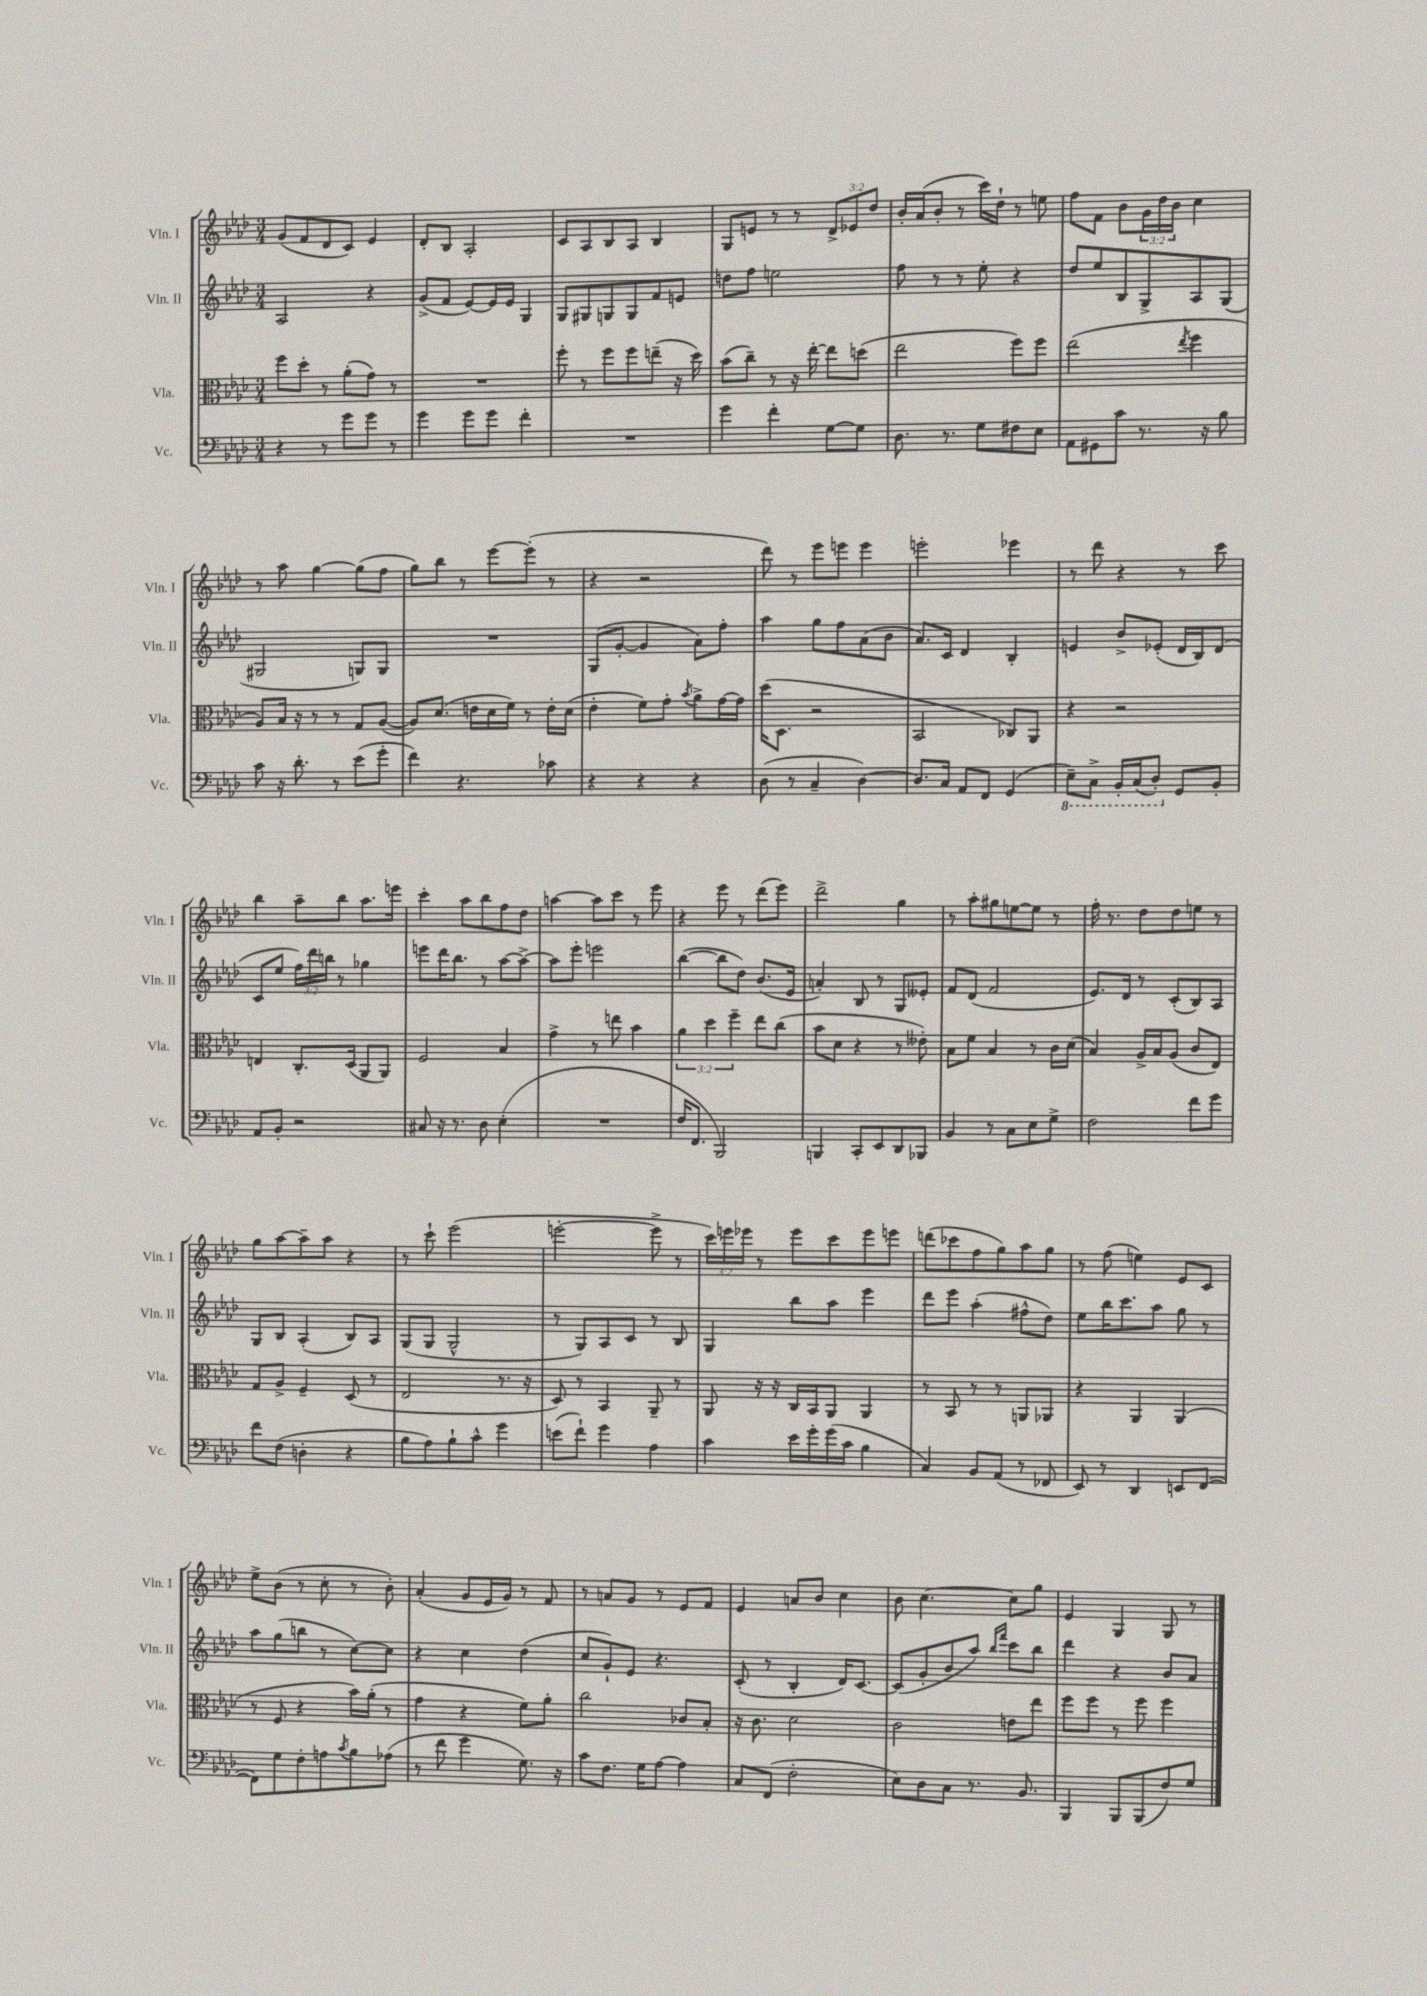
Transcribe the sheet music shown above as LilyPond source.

<<
\new StaffGroup <<
\new Staff = "s0" \with { instrumentName = "Vln. I" shortInstrumentName = "Vln. I" } {
    \clef treble \key aes \major \numericTimeSignature \time 3/4 \override Staff.TupletNumber.text = #tuplet-number::calc-fraction-text
    g'8( f'8 des'8 c'8) ees'4 |
    des'8-. bes8 aes2-. |
    c'8 aes8 bes8 aes8 bes4 |
    g8 e'8 r8 r8 \tuplet 3/2 { des'8-> ees'8 des''8 } |
    bes'16-. aes'16( bes'8-. r8 c'''16) des''16-! r8 e''8 |
    f''8 f'8 bes'8 \tuplet 3/2 { g'16 des''16 bes'16 } c''4 |
    r8 aes''8 g''4~ g''8( f''8 |
    g''8) bes''8 r8 ees'''8~ ees'''8-.( r8 |
    r4 r2 |
    des'''8) r8 ees'''8 e'''8 e'''4 |
    e'''2-. ees'''4 |
    r8 des'''8 r4 r8 c'''8 |
    bes''4 aes''8-- bes''8 aes''8. e'''16 |
    c'''4-. aes''8 bes''8 f''8 des''8 |
    a''4~ a''8 c'''8 r8 ees'''8 |
    r4 ees'''8 r8 des'''8( ees'''8) |
    des'''2-> g''4 |
    r8 aes''8-. gis''8 e''8~ e''8 r8 |
    f''16-. r8. des''8 des''8 e''8 r8 |
    g''8 aes''8~ aes''8-- aes''8 r4 |
    r8 c'''8-! ees'''2( |
    e'''2~-. e'''8-> r8 |
    \tuplet 3/2 { c'''16) e'''16 ees'''16 } r8 ees'''8 c'''8 ees'''8 e'''8 |
    d'''8( ces'''8 f''8 g''8) aes''8 g''8 |
    r8 f''8( e''4) ees'8 c'8 |
    ees''8-> bes'8( r8 c''8-. r8 bes'8-.) |
    aes'4-.( g'8 ees'16 g'16) r8 f'8 |
    r8 a'8 g'8 r8 ees'8 f'8 |
    ees'4 a'8 bes'8 c''4 |
    bes'8 c''4.~ c''8 g''8 |
    ees'4 g4 g8 r8 \bar "|." |
}
\new Staff = "s1" \with { instrumentName = "Vln. II" shortInstrumentName = "Vln. II" } {
    \clef treble \key aes \major \numericTimeSignature \time 3/4 \override Staff.TupletNumber.text = #tuplet-number::calc-fraction-text
    aes2 r4 |
    g'8->( f'8 ees'8~) ees'16 ees'16 g4 |
    g8 gis8 g8 g8 f'8 e'8 |
    d''8 f''8 e''2 |
    f''8 r8 r8 ees''8-. r4 |
    des''8 ees''8 bes8 g8-> aes8 g8( |
    gis2 g8) g8 |
    R2. |
    g8( g'8~-. g'4 aes'8) f''8-. |
    aes''4 g''8 f''8 aes'8( bes'8 |
    aes'8.) c'16 des'4 bes4-. |
    e'4 bes'8-> ees'8-.( des'16 bes16) des'8( |
    c'8 ees''8 \tuplet 3/2 { f''16) des'''16 b''16 } r8 ges''4 |
    e'''8 des'''16 bes''8. r8 aes''8~ aes''8~-> |
    aes''8 ees'''8-. e'''2 |
    bes''4~( bes''8 des''8) bes'8.( ees'16 |
    a'4-.) bes8 r8 g8 eeses'8-. |
    f'8 des'8( f'2 |
    ees'8.) des'16 r8 c'8-.( bes8) aes8 |
    g8 bes8 aes4-.( bes8) aes8 |
    g8( g8 g2-^ |
    r8 g8) aes8 c'8 r8 bes8 |
    g4 bes''8 aes''8 ees'''4 |
    des'''8 ees'''8 aes''4-.( fis''8-^ des''8) |
    ees''8 bes''16 c'''8. aes''8 g''8 r8 |
    aes''8 g''8( b''8 r8 c''8~) c''8 |
    r4 c''4 des''4( |
    c''8 g'8-!) ees'8 r4. |
    c'8-.( r8 bes4-. des'16) c'8.~ |
    c'8( g'8-. bes'8 aes''8) \grace { bes''16 f'''16 } c'''8 bes''8 |
    des'''4 r4 bes'8 aes'8 \bar "|." |
}
\new Staff = "s2" \with { instrumentName = "Vla." shortInstrumentName = "Vla." } {
    \clef alto \key aes \major \numericTimeSignature \time 3/4 \override Staff.TupletNumber.text = #tuplet-number::calc-fraction-text
    f''8 des''8-. r8 aes'8-.( g'8) r8 |
    R2. |
    f''8-. r8 f''8 f''8 e''8--( r16 des''16) |
    bes'8( c''8--) r8 r16 ees''16~-. ees''8 d''8( |
    ees''2 f''8) f''8 |
    ees''2( \acciaccatura { ees''8 } f''4 |
    aes8) bes16 r16 r8 r8 g8 aes8~( |
    aes8) des'8.( e'16 des'16 f'16) r8 e'16-. des'16( |
    ees'4-. f'8) g'8-. \acciaccatura { bes'8 } aes'8-> g'16~ g'16 |
    des''16( des8. r2 |
    bes,2 ces8) aes,8 |
    r4 r2 |
    e4 c8.-. des16( aes,8 aes,8) |
    f2 bes4 |
    g'4-> r8 e''8 bes'4 |
    \tuplet 3/2 { aes'4 des''4 f''4-- } ees''8 c''8( |
    bes'8 des'8 r4 r8 eeses'8-.) |
    bes8 f'8 bes4 r8 c'16 des'16( |
    bes4) aes16-> bes16 aes8( c'8 ees8) |
    g8 aes8-> f4-- des8( r8 |
    ees2 r8. r16 |
    des8) r8 bes,4 aes,8-- r8 |
    aes,8 r16 r16 c16 bes,16 aes,8 aes,4 |
    r8 bes,8 r8 r8 a,8 aes,8 |
    r4 aes,4 aes,4( |
    r8 f8 r4 bes'16) aes'16-.( r8 |
    g'4 r4 f'8) aes'8-. |
    c''2 ces'8 bes8-. |
    r16 c'8. des'2 |
    c'2 e'8 ees''8 |
    f''8 f''8 r8 f''8 f''4 \bar "|." |
}
\new Staff = "s3" \with { instrumentName = "Vc." shortInstrumentName = "Vc." } {
    \clef bass \key aes \major \numericTimeSignature \time 3/4
    r4 r8 g'8 g'8 r8 |
    g'4 g'8 g'8 f'4-. |
    R2. |
    g'4 f'4-. g8~ g8 |
    des8. r8. g8 fis8 ees8 |
    aes,8 gis,8 c'8 r8. r16 bes8 |
    c'8 r16 des'8.-. r8 ees'8( g'8-. |
    f'4) r4. ces'8 |
    r4 r4 r4 |
    des8( r8 c4-- des4~) |
    des8. c16 aes,8 f,8 g,4( |
    \ottava #-1 ees,8--) c,8-> bes,,16-. c,16( des,8-.) \ottava #0 g,8 bes,8-. |
    aes,8 bes,8-. r2 |
    cis8 r16 r8. des8 ees4-.( |
    R2. |
    f16 f,8. bes,,2) |
    b,,4 c,8-. ees,8 des,8 bes,,8 |
    bes,4 r8 c8 ees8 g8-> |
    f2 f'8 g'8 |
    f'8 f8( d4-. r4 |
    bes8 aes8) bes8-! c'8-^ g'4 |
    e'8( f'8-!) g'4 aes4 |
    c'4 ees'16 g'16-. g'16( c'16 bes4 |
    c4) bes,8 aes,8( r8 fes,8 |
    ees,8) r8 des,4 e,8 f,8~( |
    f,8) g8 f8-. a8 \acciaccatura { c'8 } bes8 aes8( |
    r8 f'8 g'4 g8.) r16 |
    c'8 f8. g16 aes8~ aes4 |
    c8 f,8( f2-. |
    ees8) des8 c8 r8. bes,8. |
    bes,,4 bes,,8 bes,,8( f8) g8 \bar "|." |
}
>>
>>
\layout { \context { \Score \remove "Bar_number_engraver" } }
